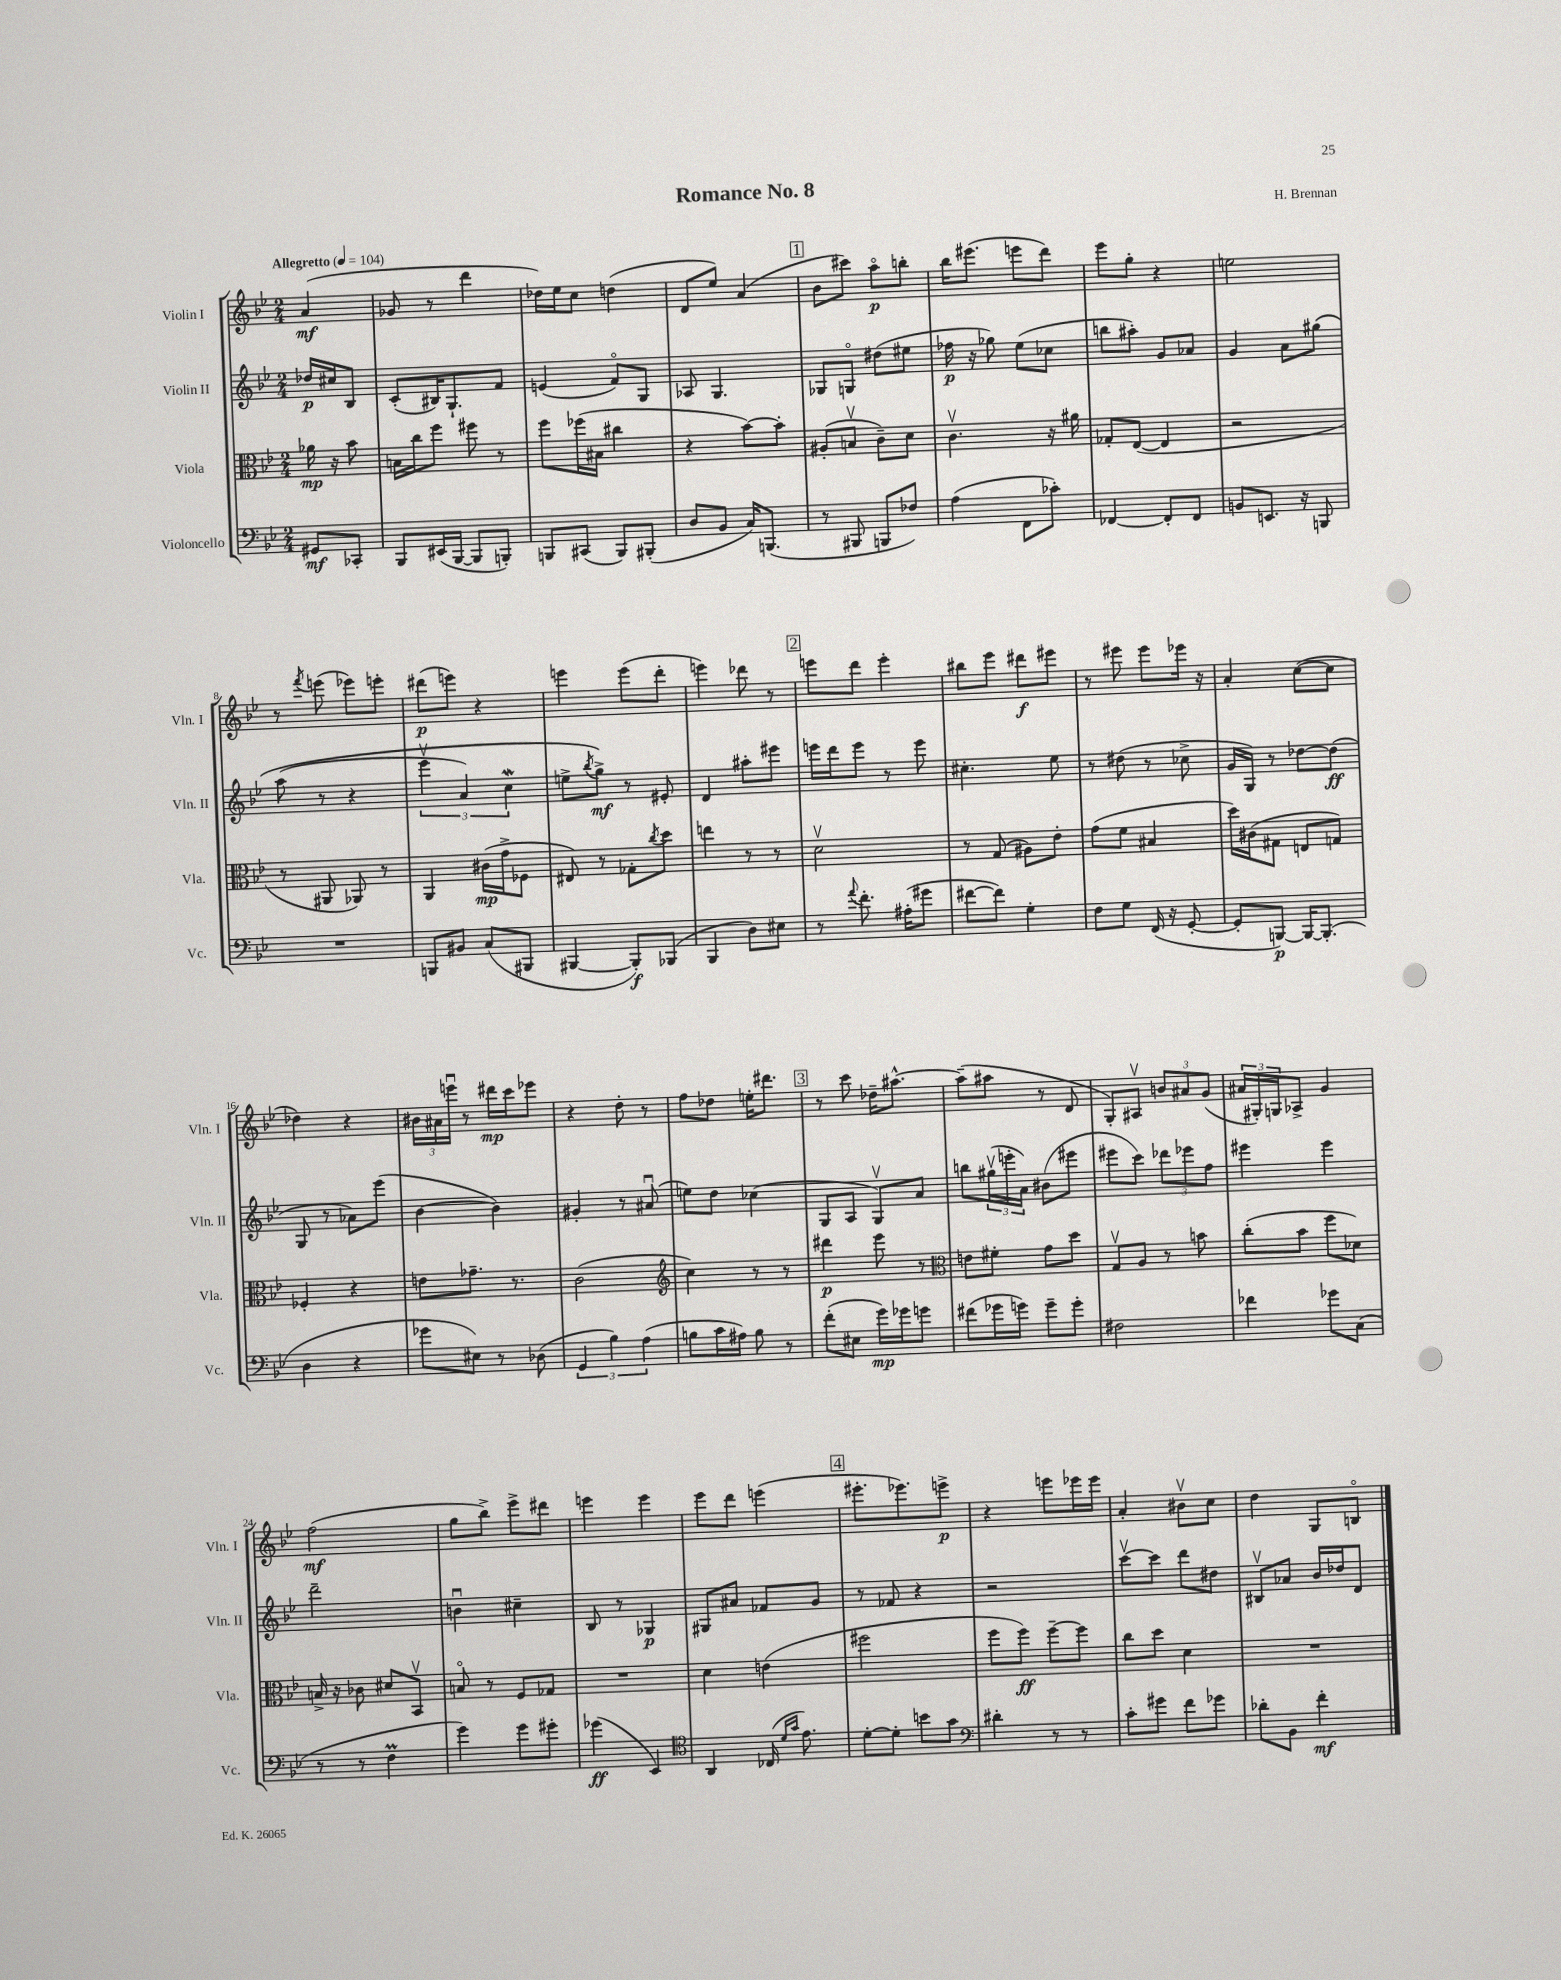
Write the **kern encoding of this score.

**kern	**dynam	**kern	**dynam	**kern	**dynam	**kern	**dynam
*part4	*part4	*part3	*part3	*part2	*part2	*part1	*part1
*staff4	*staff4	*staff3	*staff3	*staff2	*staff2	*staff1	*staff1
*I"Violoncello	*	*I"Viola	*	*I"Violin II	*	*I"Violin I	*
*I'Vc.	*	*I'Vla.	*	*I'Vln. II	*	*I'Vln. I	*
*clefF4	*	*clefC3	*	*clefG2	*	*clefG2	*
*k[b-e-]	*	*k[b-e-]	*	*k[b-e-]	*	*k[b-e-]	*
*M2/4	*	*M2/4	*	*M2/4	*	*M2/4	*
*MM104	*	*MM104	*	*MM104	*	*MM104	*
=	=	=	=	=	=	=	=
!	!	!	!	!	!	!LO:TX:a:B:t=Allegretto	!
8GG#X/L	mf	16a-X\	mp	16dd-X/LL	p	(4a/	mf
.	.	16r	.	16cc#X/J	.	.	.
8CC-X'/J	.	8b-\	.	8B-/J	.	.	.
=1	=1	=1	=1	=1	=1	=1	=1
8BBB-/L	.	16Bn\LL	.	(8c'/L	.	8g-X/	.
.	.	16cc\J	.	.	.	.	.
(16EE#X/L	.	8ff\J	.	16B#X/K)	.	8r	.
[16BBB-/JJ	.	.	.	8.G`/	.	.	.
8BBB-/L]	.	8ff#X\	.	.	.	4ddd\	.
8BBBn'/J)	.	8r	.	8f/J	.	.	.
=2	=2	=2	=2	=2	=2	=2	=2
8BBBn/L	.	8ff\L	.	(4en/	.	16dd-X\LL)	.
.	.	.	.	.	.	16ee-\J	.
(8CC#X/J	.	(16ff-X\L	.	.	.	8cc\J	.
.	.	16B#X\JJ	.	.	.	.	.
8BBB/L)	.	4cc#X\	.	8f/L)	.	(4ddn\	.
(8BBB#X'/J	.	.	.	8G/J	.	.	.
=3	=3	=3	=3	=3	=3	=3	=3
8D/L	.	4r	.	8A-X/	.	8d/L	.
8BB-/J	.	.	.	4.G/	.	8ee-/J)	.
16C/KL)	.	[8b-\L)	.	.	.	(4a/	.
(8.BBBn/J	.	.	.	.	.	.	.
.	.	8b-'\J]	.	.	.	.	.
!!LO:REH:place=s1:t=1
=4	=4	=4	=4	=4	=4	=4	=4
8r	.	(8A#X'/L	.	8G-X/L	.	8b-\L	.
8BBB#X/	.	8Bnv/J	.	8Gn/J	.	8ccc#X\J)	.
8BBBn/L	.	8c~\L)	.	(8dd#X\L	.	8aa\L	p
8F-X/J)	.	8d\J	.	8ee#X\J	.	8bbn'\J	.
=5	=5	=5	=5	=5	=5	=5	=5
(4A\	.	4.cv\	.	16ff-X\	p	16bb-\KL	.
.	.	.	.	16r	.	(8.eee#X\J	.
.	.	.	.	8gg-X\)	.	.	.
8FF\L	.	.	.	(8ee-\L	.	8eeen\L	.
8c-X'\J)	.	16r	.	8cc-X\J	.	8ddd\J)	.
.	.	16a#X\	.	.	.	.	.
=6	=6	=6	=6	=6	=6	=6	=6
[4FF-X/	.	8G-X'/L	.	8bbn\L	.	8eee-\L	.
.	.	([8E-/J	.	8aa#X'\J)	.	8gg'\J	.
8FF-'/L]	.	4E-/]	.	8g/L	.	4r	.
8FF-/J	.	.	.	8a-X/J	.	.	.
=7	=7	=7	=7	=7	=7	=7	=7
8BBn/L	.	2r	.	4g/	.	2een\	.
8.EEn/J	.	.	.	.	.	.	.
.	.	.	.	8a\L	.	.	.
16r	.	.	.	.	.	.	.
8BBBn/	.	.	.	(8gg#X\J	.	.	.
!!LO:LB:g=z
=8	=8	=8	=8	=8	=8	=8	=8
2r	.	8r	.	(8aa\	.	8r	.
.	.	.	.	.	.	8qfff/	.
.	.	8AA#X/	.	8r	.	(8eeen\	.
.	.	8AA-X/)	.	4r	.	8eee-X\L)	.
.	.	8r	.	.	.	8eeen'\J	.
=9	=9	=9	=9	=9	=9	=9	=9
8BBBn/L	.	4AA/	.	6eee-v\	.	(8ddd#X\L	p
8BB#X/J	.	.	.	.	.	8eeen\J)	.
.	.	.	.	6a/)	.	.	.
(8C/L	.	(16c#X\LL	mp	.	.	4r	.
.	.	16g^\J	.	.	.	.	.
.	.	.	.	6ccW\	.	.	.
8BBB#X/J	.	8F-X\J	.	.	.	.	.
=10	=10	=10	=10	=10	=10	=10	=10
[4BBB#X/	.	8E#X/)	.	8een^\L	.	4eeen\	.
.	.	.	.	8qbb-/	.	.	.
.	.	8r	.	8gg^\J)	mf	.	.
8BBB#'/L])	f	8G-X'\L	.	8r	.	(8eee\L	.
.	.	8qcc/	.	.	.	.	.
(8BBB-X/J	.	8dd\J	.	8e#X'/	.	8ddd'\J	.
=11	=11	=11	=11	=11	=11	=11	=11
4BBB-/	.	4een\	.	4d/	.	4eeen\)	.
8D\L)	.	8r	.	8aa#X'\L	.	8ddd-X\	.
8E#X\J	.	8r	.	8eee#X\J	.	8r	.
!!LO:REH:place=s1:t=2
=12	=12	=12	=12	=12	=12	=12	=12
8r	.	2dv\	.	16eeen\LL	.	8eeen\L	.
.	.	.	.	16ddd\J	.	.	.
8qqa/	.	.	.	.	.	.	.
8.f'\	.	.	.	8eee\J	.	8ddd\J	.
.	.	.	.	8r	.	4eee'\	.
(16A#X'\KL	.	.	.	.	.	.	.
8g#X\J	.	.	.	8eee\	.	.	.
=13	=13	=13	=13	=13	=13	=13	=13
[8f#X\L	.	8r	.	4.cc#X'\	.	8bb#X\L	.
8f#\J])	.	(8G/	.	.	.	8eee-\J	.
4G'\	.	8A#X\L)	.	.	.	8ddd#X\L	f
.	.	8e-'\J	.	8ee-\	.	8eee#X\J	.
=14	=14	=14	=14	=14	=14	=14	=14
8F\L	.	(8g\L	.	8r	.	8r	.
8G\J	.	8f\J	.	(8dd#X\	.	8eee#X\	.
(16FF/	.	4B#X/	.	8r	.	8eee#\L	.
16r	.	.	.	.	.	.	.
[8GG'/	.	.	.	8cc-X^\	.	16eee-X\Jk	.
.	.	.	.	.	.	16r	.
=15	=15	=15	=15	=15	=15	=15	=15
8GG'/L]	.	16dd\LL)	.	16g/LL	.	4a'/	.
.	.	(16c#X\J	.	16G/JJ)	.	.	.
[8BBBn/J)	p	8G#X\J	.	8r	.	.	.
16BBB/KL_	.	8En/L	.	[8dd-X\L	.	([8cc\L	.
(8.BBB'/J]	.	.	.	.	.	.	.
.	.	8Gn/J)	.	(8dd-\J]	ff	8cc\J]	.
!!LO:LB:g=z
=16	=16	=16	=16	=16	=16	=16	=16
4D\	.	4F-X'/	.	8G/	.	4dd-X\)	.
.	.	.	.	8r	.	.	.
4r	.	4r	.	8a-X\L)	.	4r	.
.	.	.	.	(8eee-\J	.	.	.
=17	=17	=17	=17	=17	=17	=17	=17
8g-X\L	.	8en\L	.	[4b-\	.	24b#X\LL	.
.	.	.	.	.	.	24a#X\	.
.	.	.	.	.	.	24eeenu\JJ	.
8E#X\J)	.	8.g-X~\J	.	.	.	8r	.
8r	.	.	.	4b-\])	.	16ddd#X\LL	mp
.	.	8.r	.	.	.	16ccc\J	.
(8D-X\	.	.	.	.	.	8eee-X\J	.
=18	=18	=18	=18	=18	=18	=18	=18
6GG/	.	(2c\	.	4g#X'/	.	4r	.
6B-\)	.	.	.	.	.	.	.
.	.	.	.	8r	.	8dd'\	.
(6A\	.	.	.	.	.	.	.
.	.	.	.	(8a#Xu/	.	8r	.
=19	=19	=19	=19	=19	=19	=19	=19
*	*	*clefG2	*	*	*	*	*
8Bn\L	.	4cc\)	.	8een\L)	.	8ff\L	.
16c\L	.	.	.	8dd\J	.	8dd-X\J	.
16A#X\JJ)	.	.	.	.	.	.	.
8B\	.	8r	.	(4cc-X\	.	16een'\KL	.
.	.	.	.	.	.	8.ddd#X\J	.
8r	.	8r	.	.	.	.	.
!!LO:REH:place=s1:t=3
=20	=20	=20	=20	=20	=20	=20	=20
(8f'\L	.	4ddd#X\	p	8G/L	.	8r	.
8E#X\J	.	.	.	8A/J	.	8ccc\	.
16g\LL)	mp	8eee-\	.	8Gv/L)	.	16dd-X~\KL	.
16g-X\J	.	.	.	.	.	[8.aa#X^^\J	.
8gn\J	.	8r	.	8a/J	.	.	.
=21	=21	=21	=21	=21	=21	=21	=21
*	*	*clefC3	*	*	*	*	*
(8f#X\L	.	8en\L	.	8bbn\L	.	(8aa#~\L]	.
16g-X\L	.	8f#X'\J	.	(24gg#Xv\L	.	8aa#X\J	.
.	.	.	.	24eeen'\	.	.	.
16gn\JJ)	.	.	.	.	.	.	.
.	.	.	.	24a\JJ)	.	.	.
8g~\L	.	8g\L	.	(8b#X\L	.	8r	.
8g'\J	.	8dd\J	.	8eee#X\J	.	8d/	.
=22	=22	=22	=22	=22	=22	=22	=22
2F#X\	.	8Gv/L	.	8eee#X\L	.	8G'/L)	.
.	.	8A/J	.	8ccc\J)	.	8A#Xv/J	.
.	.	8r	.	12ddd-X\L	.	12bn/L	.
.	.	.	.	12eee-X\	.	12a#X/	.
.	.	8bn\	.	.	.	.	.
.	.	.	.	12ff\J	.	(12g/J	.
=23	=23	=23	=23	=23	=23	=23	=23
4f-X\	.	(8cc'\L	.	4eee#X\	.	24a#X/LL	.
.	.	.	.	.	.	24G#X'/)	.
.	.	.	.	.	.	24Gn/J	.
.	.	8b-\J	.	.	.	8A-X^/J	.
8g-X\L	.	8ff\L	.	4eee#\	.	4g/	.
(8C\J	.	8d-X\J)	.	.	.	.	.
!!LO:LB:g=z
=24	=24	=24	=24	=24	=24	=24	=24
8r	.	16Bn^/	.	2ddd~\	.	(2ff\	mf
.	.	16r	.	.	.	.	.
8r	.	8c-X\	.	.	.	.	.
4FM\	.	8d#X/L	.	.	.	.	.
.	.	8BB-v/J	.	.	.	.	.
=25	=25	=25	=25	=25	=25	=25	=25
4g\)	.	8Bn/	.	4bnu\	.	8gg\L	.
.	.	8r	.	.	.	8bb-^\J)	.
8g\L	.	8F/L	.	4cc#X~\	.	8eee-^\L	.
8g#X'\J	.	8G-X/J	.	.	.	8ddd#X\J	.
=26	=26	=26	=26	=26	=26	=26	=26
(4g-X\	ff	2r	.	8B-/	.	4eeen\	.
.	.	.	.	8r	.	.	.
4EE-/)	.	.	.	4G-X/	p	4eee\	.
=27	=27	=27	=27	=27	=27	=27	=27
*clefC4	*	*	*	*	*	*	*
4AA/	.	4d\	.	8G#X/L	.	8eee-\L	.
.	.	.	.	8a#X/J	.	8ddd\J	.
(16C-X/	.	(4en\	.	8f-X/L	.	(4eeen\	.
16qqd/LL	.	.	.	.	.	.	.
16qqg/JJ	.	.	.	.	.	.	.
8.e-\)	.	.	.	.	.	.	.
.	.	.	.	8g/J	.	.	.
!!LO:REH:place=s1:t=4
=28	=28	=28	=28	=28	=28	=28	=28
[8d'\L	.	2ff#X\	.	8r	.	8.eee#X'\L	.
8d'\J]	.	.	.	8f-X/	.	.	.
.	.	.	.	.	.	8.eee-X\)	.
8bn\L	.	.	.	4r	.	.	.
8g\J	.	.	.	.	.	8eeen^\J	p
=29	=29	=29	=29	=29	=29	=29	=29
*clefF4	*	*	*	*	*	*	*
4d#X'\	.	8ff\L	.	2r	.	4r	.
.	.	8ff\J)	ff	.	.	.	.
8r	.	[8ff~\L	.	.	.	8eeen\L	.
8r	.	8ff\J]	.	.	.	16eee-X\L	.
.	.	.	.	.	.	16eee-\JJ	.
=30	=30	=30	=30	=30	=30	=30	=30
8c'\L	.	8cc\L	.	[8cccv\L	.	4a'/	.
8g#X\J	.	8dd\J	.	8ccc\J]	.	.	.
8f\L	.	4d\	.	8ddd\L	.	8b#Xv\L	.
8g-X\J	.	.	.	8dd#X\J	.	8cc\J	.
=31	=31	=31	=31	=31	=31	=31	=31
8d-X'\L	.	2r	.	8B#Xv/L	.	4dd\	.
8BB-\J	.	.	.	8a-X/J	.	.	.
4f'\	mf	.	.	16b-/LL	.	8G/L	.
.	.	.	.	16dd-X/J	.	.	.
.	.	.	.	8d/J	.	8Bn/J	.
==	==	==	==	==	==	==	==
*-	*-	*-	*-	*-	*-	*-	*-
